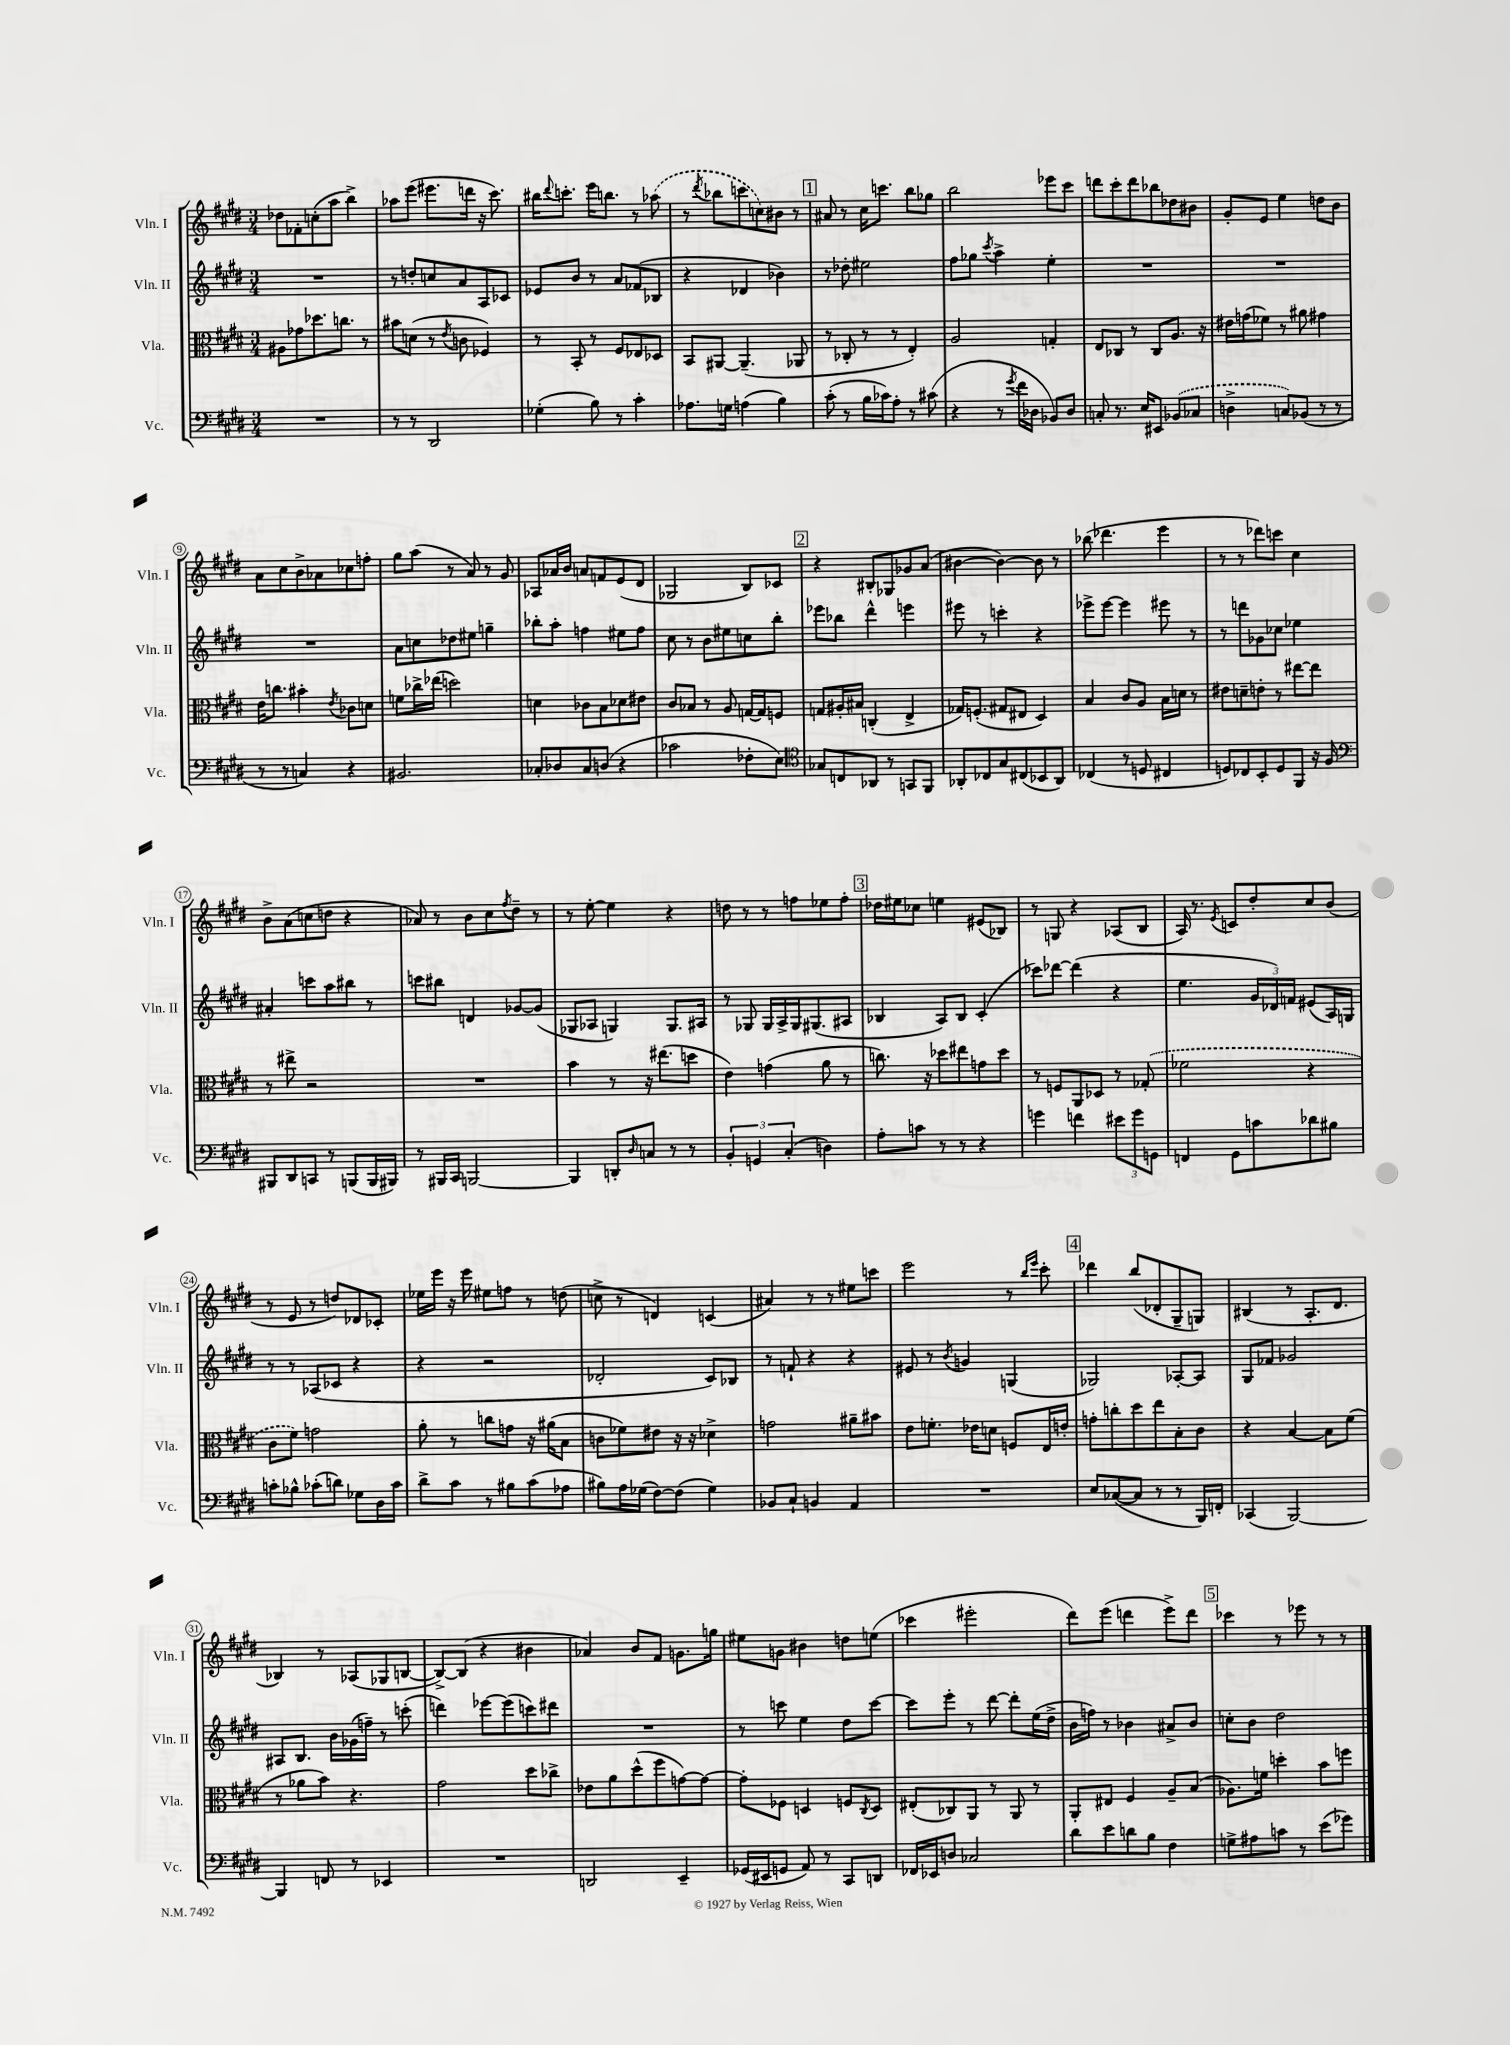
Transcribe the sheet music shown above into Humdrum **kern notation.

**kern	**kern	**kern	**kern
*part4	*part3	*part2	*part1
*staff4	*staff3	*staff2	*staff1
*I"Vc.	*I"Vla.	*I"Vln. II	*I"Vln. I
*I'Vc.	*I'Vla.	*I'Vln. II	*I'Vln. I
*clefF4	*clefC3	*clefG2	*clefG2
*k[f#c#g#d#]	*k[f#c#g#d#]	*k[f#c#g#d#]	*k[f#c#g#d#]
*M3/4	*M3/4	*M3/4	*M3/4
=1	=1	=1	=1
2.r	8A#X\L	2.r	8dd-X\L
.	8g-X\	.	8f-X'\
.	8.dd-X\	.	(8ccn'\
.	.	.	8aa\J
.	8.ccn\J	.	.
.	.	.	4bb^\)
.	8r	.	.
=2	=2	=2	=2
8r	8b#X\L	8r	8aa-X\L
8r	(8dn\J	8ddn'/L	(8eee\J
2DD#/	8r	8ccn/	8.eee#X\L
.	8qe/	.	.
.	8cn\	8a/	.
.	.	.	16dddn\Jk
.	4F-X/)	8A/	16r
.	.	.	8.ccc#\)
.	.	8c-X/J	.
=3	=3	=3	=3
(4G-X'\	8r	8e-X/L	16bb#X\KL
.	.	.	8qqddd#/
.	.	.	8.cccn'\J
.	8BB'/	8b/J	.
8B\)	8r	8r	16eee\KL
.	.	.	8.bbn\J
8r	8F#/L	8a/L	.
4c#'\	8E-X/	(8f-X/	8r
.	8D-X/J	8B-X/J	(8aa-X\
=4	=4	=4	=4
8.A-X\L	8BB/L	4r	8r
.	.	.	8qddd#/
.	[8AA#X/J	.	8bb-X\L
16Gn\Jk	.	.	.
(4An\	(4.AA#~/]	4d-X/	8cccn\
.	.	.	8ccn\)
4B\)	.	4b-X\)	8b#X\J
.	8AA-X/	.	8r
!!LO:REH:place=s1:t=1
=5	=5	=5	=5
(8c#'\	8r	8r	8a#X/
8r	8C-X'/	8dd-X'\	8r
16B\LL	8r	2ee#X\	16cc#\KL
16c-X\J)	.	.	8.cccn\J
8A'\J	8r	.	.
8r	4E'/)	.	8bb\L
(8c#X\	.	.	8gg-X\J
=6	=6	=6	=6
4r	2A/	8ff#\L	2bb\
.	.	8gg-X\J	.
.	.	8qccc#/	.
8r	.	4aa^\	.
8qg#/	.	.	.
16f#\LL	.	.	.
16D-X\JJ	.	.	.
8BB-X/L)	4Gn'/	4ee'\	8eee-X\L
8D-/J	.	.	8ccc#\J
=7	=7	=7	=7
8Cn'/	8E/L	2.r	8dddn\L
8.r	8C-X/J	.	8ccc#'\
.	8r	.	8ddd\
16E/KL	.	.	.
8EE#X/J	8C-/L	.	8bb-X\
(8BB-X/L	8.A/J	.	8dd-X\
8C-X/J	.	.	8b#X\J
.	16r	.	.
=8	=8	=8	=8
4Dn^\	16e#X\LL	2.r	8g#'/L
.	(16gn\J	.	.
.	8f-X\J)	.	8e/J
8Cn/L)	8r	.	4ee\
(8BB-X/J	8a#X\	.	.
8r	4g#X\	.	8ddn\L
8r	.	.	8b\J
!!LO:LB:g=z
=9	=9	=9	=9
8r	16e\KL	2.r	8a\L
.	8.ccn\J	.	.
8r	.	.	8cc#\
4Cn/)	4b#X'\	.	8b^\
.	.	.	8a-X\
.	8qe/	.	.
4r	8c-X\L	.	8cc-X\
.	8dn\J	.	8ffn'\J
=10	=10	=10	=10
2.BB#X/	8fn\L	8a\L	8gg#\L
.	16cc-X^\L	8ccn\	(8aa\J
.	(16ee-X\JJ	.	.
.	2ddn\)	8dd-X\	8r
.	.	8ee#X\J	8a/)
.	.	4ggn~\	8r
.	.	.	8g#/
=11	=11	=11	=11
8C-X'/L	4dn\	8bb-X'\L	8A-X/L
8D-X/	.	8aa'\J	16a-X/L
.	.	.	16b/JJ
8C-/	8c-X\L	4ffn\	8an/L
(8Dn/J	8B\	.	8fn/
4r	8d-X\	8ee#X\L	(8e/
.	8e#X\J	8ff\J	8d#/J
=12	=12	=12	=12
2c-X\	8c#/L	8cc#\	2G-X/
.	8B-X/J	8r	.
.	8r	8b\L	.
.	8A/	8ee#X\	.
8F-X'\L	[16Gn/LL	8ccn\	8B/L)
.	16G/J]	.	.
8E\J)	8Fn/J	8bb'\J	8c-X/J
!!LO:REH:place=s1:t=2
=13	=13	=13	=13
*clefC4	*	*	*
8G-X/L	8Gn/L	8eee-X\L	4r
8Cn/	16A#X'/L	8bb-X\J	.
.	16B#X/JJ	.	.
8AA-X/J	(4Cn'/	4ddd#^^\	8B#X'/L
8r	.	.	8G-X/
8GGn/L	4E^/	4eeen\	8g-X/
8FF#/J	.	.	(8a/J
=14	=14	=14	=14
8AA-X'/L	16G-X/KL)	8eee#X\	[4b#X\
.	(8.Fn'/J	.	.
8C-X/	.	8r	.
8G#/	8G#X/L	4cccn'\	4b#\_)
(8C#X/	8E#X/J	.	.
8BB-X/	4D#/)	4r	8b#\]
8AA-/J)	.	.	8r
=15	=15	=15	=15
(4C-X/	4B/	8eee-X^\L	(8bb-X\
.	.	[8eee-\J	4.ddd-X\
8r	8c#/L	4eee-\]	.
8Dn/	8A/J	.	.
4C#X/	16B\LL	8eee#X\	4eee\
.	16dn\JJ	.	.
.	8r	8r	.
=16	=16	=16	=16
8Dn/L)	8e#X\L	8r	8r
8C-X/	8dn~\	8dddn\L	8r
8BB'/	8en'\J	8g-X\	8ddd-X\L)
8D/	8r	8cc-X\J	8cccn\J
8FF#/J	[8ee#X\L	4ee-X\	4cc#\
16r	8ee#\J]	.	.
16F#/	.	.	.
!!LO:LB:g=z
=17	=17	=17	=17
*clefF4	*	*	*
8BBB#X/L	8r	4a#X'/	8b^\L
8DD#/	8ee#X^\	.	(8a\
8CCn/J	2r	8cccn\L	8ccn\
8r	.	8aa\	8ddn\J
(8BBBn/L	.	8bb#X\J	4r
16BBB/L	.	8r	.
16BBB#X/JJ)	.	.	.
=18	=18	=18	=18
8r	2.r	8cccn\L	8a-X/)
16BBB#X/LL	.	8bb#X\J	8r
16CC#/JJ	.	.	.
[2BBBn/	.	4dn/	8b\L
.	.	.	8cc#\
.	.	.	8qff#/
.	.	[8g-X/L	8dd#~\J
.	.	(8g-/J]	8r
=19	=19	=19	=19
4BBB/]	4b\	8G-X/L	8r
.	.	8A-X/J	[8ee'\
8DDn'/L	8r	4Gn/)	4ee\]
16qqD#/	.	.	.
8Cn/J	16r	.	.
.	(8.ee#X\L	.	.
8r	.	8.G/L	4r
8r	8ddn\J	.	.
.	.	16A#X/Jk	.
=20	=20	=20	=20
6BB'/	4e\)	8r	8ddn\
.	.	8G-X/	8r
6GGn/	.	.	.
.	(4gn\	16G-/LL	8r
.	.	16A^/	.
(6C#'/	.	.	.
.	.	16G-/J	8ffn\L
.	.	(8.G#X/	.
4Dn\)	8a\	.	8ee-X\
.	8r	8A#X/J	8ff'\J
!!LO:REH:place=s1:t=3
=21	=21	=21	=21
8A'\L	8.ccn\)	4B-X/	16dd-X\LL
.	.	.	16ee#X\J
8cn\J	.	.	8cc-X\J
.	16r	.	.
8r	8dd-X\L	8A/L)	4een\
8r	8ee#X\	8B-/J	.
4r	8gn\	(4c#'/	(8e#X/L
.	8dd-\J	.	8B-X/J)
=22	=22	=22	=22
4gn\	8r	8ccc-X\L)	8r
.	8Fn/L	[8ddd-X\J	8Gn/
4fn\	8AA/	(4ddd-\]	4r
.	8D-X/J	.	.
12e#X\L	8r	4r	(8A-X/L
12g\	.	.	.
.	(8G-X'/	.	8B/J
12GGn\J	.	.	.
=23	=23	=23	=23
4FFn/	2f-X\	4.ee\	16A/)
.	.	.	8.r
.	.	.	8qe/
8GG#\L	.	.	8cn/L
8cn\	.	24g#/LL	8dd#'/
.	.	24d-X/)	.
.	.	24fn/JJ	.
8d-X\	4r	(8e#X/L	8cc#/
8B#X\J	.	16A/L)	(8b/J
.	.	16Gn/JJ	.
!!LO:LB:g=z
=24	=24	=24	=24
8cn'\L	8c#\L	8r	8r
8B-X^^\J	8f#\J)	8r	8e/
(8c-X'\L	2gn\	(8A-X/L	8r
8dn\J)	.	8c-X/J	8ddn/L)
8G-X\L	.	4r	8d-X/
16D#\L	.	.	8c-X'/J
16c-\JJ	.	.	.
=25	=25	=25	=25
8d#^\L	8a'\	4r	16ee-X\LL
.	.	.	16eee\JJ
8c#\J	8r	.	16r
.	.	.	16eee\
8r	8ccn\L	2r	8ee#X\L
8B#X\L	8gn\J	.	8ffn\J
(8c#\	16r	.	8r
.	(16a#X\KL	.	.
8A-X\J	8B\J	.	(8ddn\
=26	=26	=26	=26
8B#X\L)	8cn\L	2d-X'/	8ccn^\
16A\L	8f-X\)	.	8r
(16G-X\JJ	.	.	.
[8F#\L)	8e#X\J	.	4dn/)
(8F#\J]	16r	.	.
.	16r	.	.
4G-\)	4d-X^\	8c#/L)	(4cn/
.	.	8B-X/J	.
=27	=27	=27	=27
8BB-X/L	2gn\	8r	4a#X/)
8C#`/J	.	8fn`/	.
4BBn/	.	4r	8r
.	.	.	8r
4AA/	8a#X~\L	4r	8ee#X\L
.	8b#X\J	.	8cccn\J
=28	=28	=28	=28
2.r	8e\L	8e#X/	2eee\
.	8.fn'\J	8r	.
.	.	8qb/	.
.	.	4gn/	.
.	16e-X\KL	.	.
.	8dn\J	.	.
.	8Fn/L	(4Gn/	8r
.	.	.	16qqbb/LL
.	.	.	16qqeee/JJ
.	16E/L	.	8ccc#'\
.	16en'/JJ	.	.
!!LO:REH:place=s1:t=4
=29	=29	=29	=29
8E/L	8gn'\L	2G-X/)	4ddd-X\
([8C-X/	8ccn'\	.	.
8C-/J]	8dd#\	.	(8bb/L
8r	8ee\	.	8d-X'/
8r	8B'\	[8A-X'/L	8G#~/
16BBB/LL)	8c#\J	8A-/J]	8Gn/J)
16FFn'/JJ	.	.	.
=30	=30	=30	=30
(4CC-X/	4r	8G#/L	(4B#X/
.	.	8f-X/J	.
[2BBB/)	[4B/	2g-X/	8r
.	.	.	8.A'/L
.	8B\L]	.	.
.	.	.	8.d#/J
.	(8f#\J	.	.
!!LO:LB:g=z
=31	=31	=31	=31
4BBB/]	8r	8A#X/L	4B-X/)
.	8a-X\L	8.B/J	.
8FFn/	8b\J)	.	8r
.	.	16b\LL	.
8r	4.r	(16g-X\	(8A-X/L
.	.	16ffn~\JJ)	.
4EE-X/	.	8r	8G-X/
.	.	(8cccn'\	[8Bn/J
=32	=32	=32	=32
2.r	2g#\	4dddn\)	8B^/L_)
.	.	.	(8B/J]
.	.	[8eee-X\L	4r
.	.	(8eee-\]	.
.	8dd#\L	8cccn\)	4b#X\
.	8cc-X^\J	8ddd#X\J	.
=33	=33	=33	=33
2DDn/	8e-X\L	2.r	4a-X/)
.	8a\	.	.
.	(8dd#^^\	.	8b/L
.	8ff#\	.	8f#/J
4EE~/	[8gn\)	.	8.gn\L
.	8g\J_	.	.
.	.	.	16ggn\Jk
=34	=34	=34	=34
(16GG-X/LL	8g'\L]	8r	8ee#X\L
16EE#X/J	.	.	.
8GGn/J	8F-X\J	8cccn\	8gn\J
8AA/)	4Dn/	4ee\	4b#X\
8r	.	.	.
8CC#/L	8Fn/L	8dd#\L	8ddn\L
.	8qC#/	.	.
8DDn/J	8D/J	[8ccc\J	(8een\J
=35	=35	=35	=35
16FF-X/LL	(8E#X'/L	8ccc\L]	4ccc-X\
16EE-X/J	.	.	.
8Dn/J	8C-X/)	8eee'\J	.
2C-X/	8AA/J	8r	2eee#X'\
.	8r	[8ddd#\	.
.	8AA/	8ddd#'\L]	.
.	8r	(16ee\L	.
.	.	16dd#^\JJ	.
=36	=36	=36	=36
8d#\L	8AA'/L	16b\LL	8ddd#\L)
.	.	16ffn\JJ)	.
8e\	8E#X/J	8r	(8eee\J
8dn\	4F#/	4b-X\	4dddn\
8B\J	.	.	.
4F#\	8A~/L	8a#X^/L	8eee^\L)
.	(8B/J	8b-/J	8ddd\J
!!LO:REH:place=s1:t=5
=37	=37	=37	=37
8Gn^\L	8.A-X\L)	8ccn'\L	4ccc-X\
8A#X\	.	8b\J	.
.	16fn\Jk	.	.
8cn\J	4ddn'\	2dd#\	8r
8r	.	.	8eee-X\
(8e\L	8b\L	.	8r
8g-X\J)	8ffn\J	.	8r
==	==	==	==
*-	*-	*-	*-
